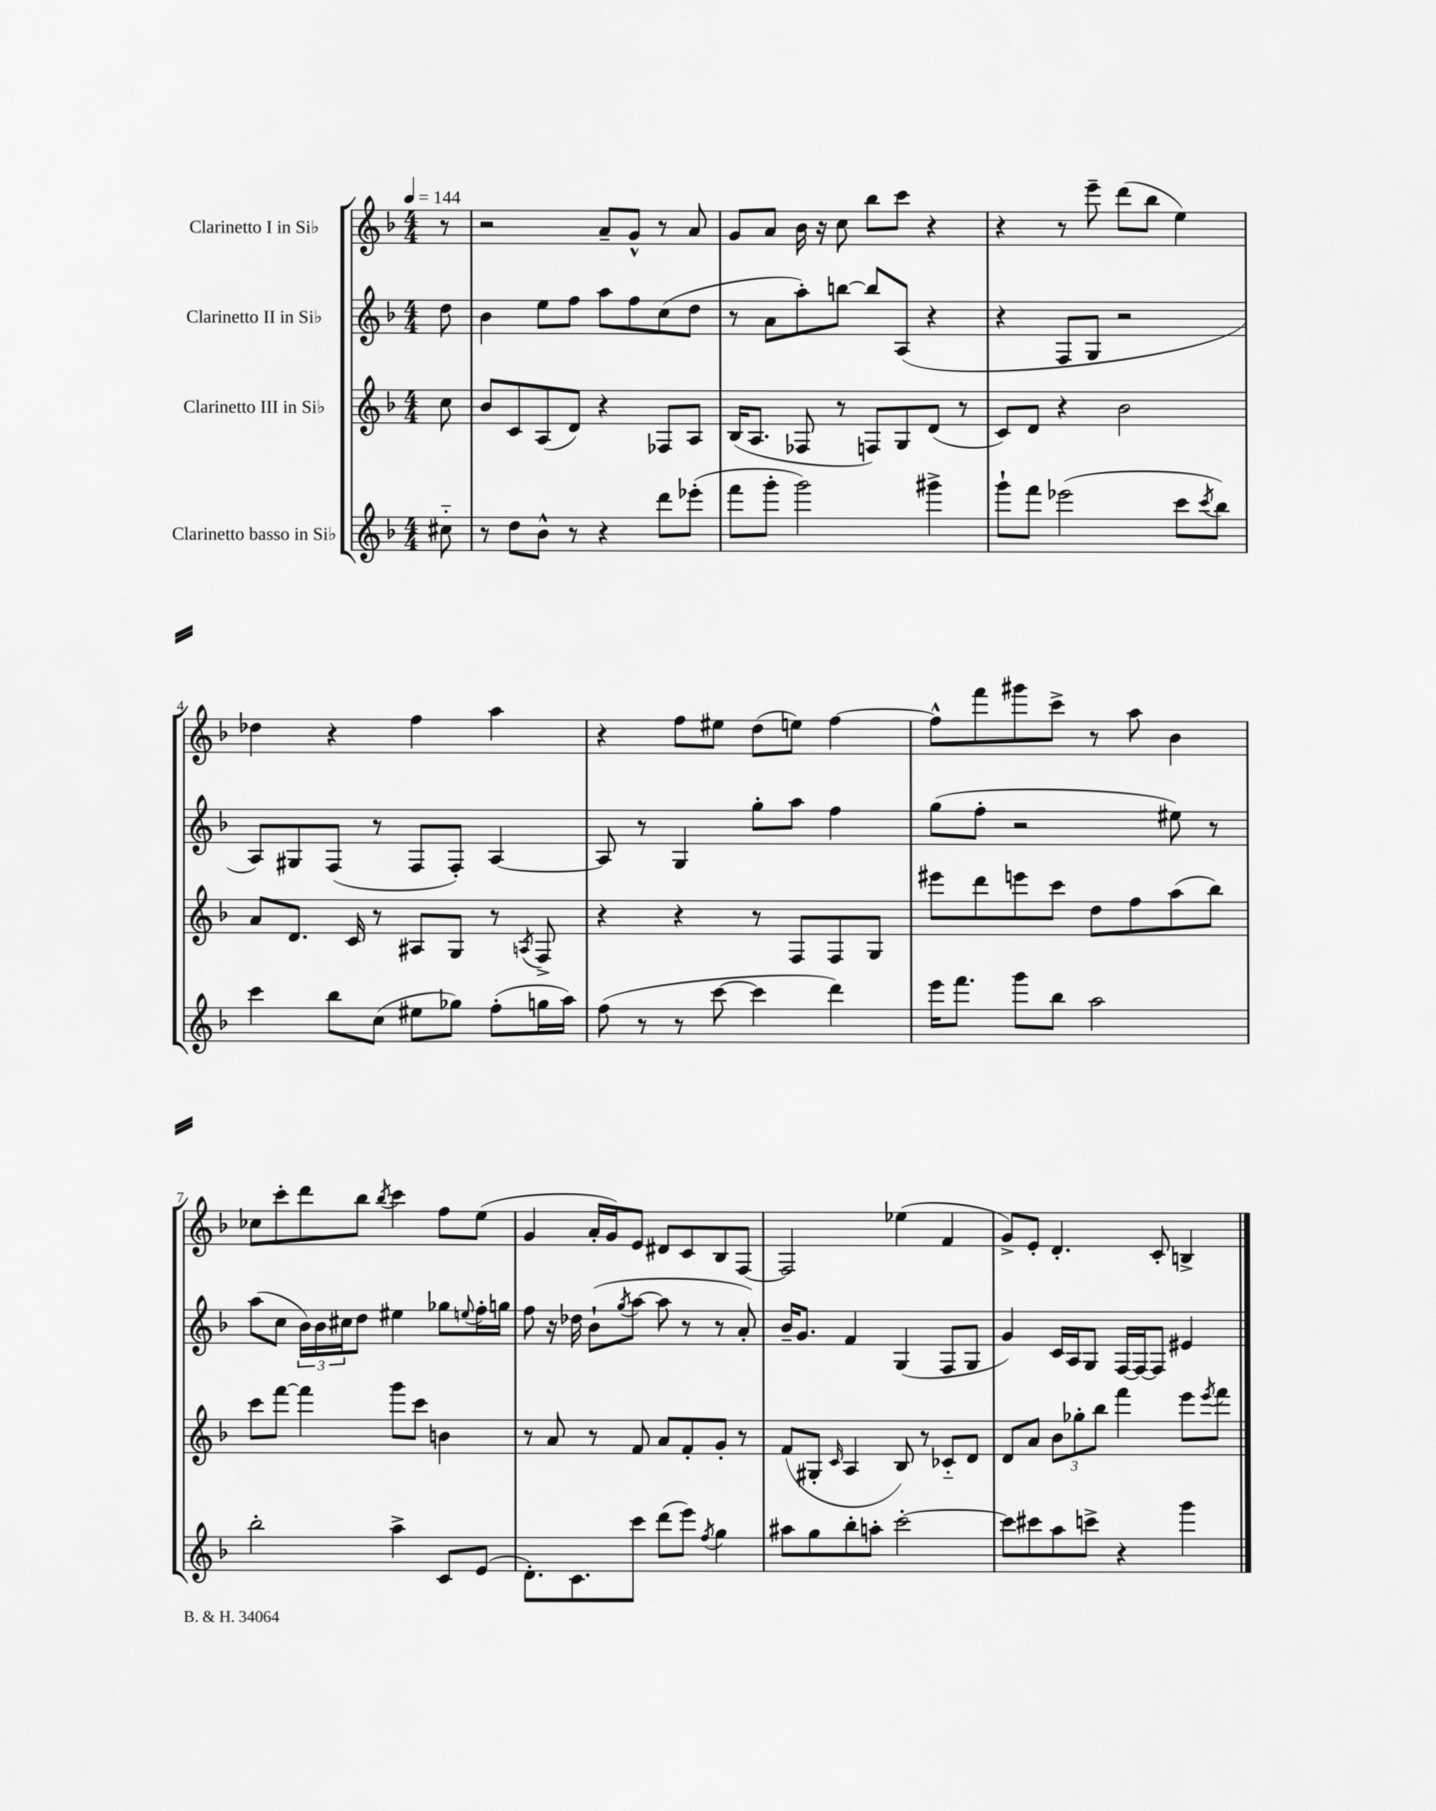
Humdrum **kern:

**kern	**kern	**kern	**kern
*staff4	*staff3	*staff2	*staff1
*clefG2	*clefG2	*clefG2	*clefG2
*k[b-]	*k[b-]	*k[b-]	*k[b-]
*M4/4	*M4/4	*M4/4	*M4/4
*MM144	*MM144	*MM144	*MM144
8cc#'~\	8cc\	8dd\	8r
=	=	=	=
8r	8b-/L	4b-\	2r
8dd\L	8c/	.	.
8b-^^\J	(8A/	8ee\L	.
8r	8d/J)	8ff\J	.
4r	4r	8aa\L	8a~/L
.	.	8ff\	8g^^/J
8ddd\L	8F-/L	(8cc\	8r
(8eee-'\J	8A/J	8dd\J	8a/
=	=	=	=
8fff\L	(16B-/LK	8r	8g/L
.	8.A/J	.	.
8ggg'\J	.	8a\L	8a/J
2ggg\)	8F-/	8aa'\)	16b-\
.	.	.	16r
.	8r	[8bb\J	8cc\
.	8F/L)	8bb/]L	8bb-\L
.	8G/	(8A/J	8ccc\J
4ggg#^\	(8d/J	4r	4r
.	8r	.	.
=	=	=	=
8ggg`\L	8c/L)	4r	4r
8fff\J	8d/J	.	.
(2eee-\	4r	8F/L	8r
.	.	8G/J	8eee~\
.	2b-\	2r	(8ddd\L
.	.	.	8bb-\J
8ccc\L	.	.	4ee\)
8qccc/	.	.	.
8bb-\J)	.	.	.
=	=	=	=
4ccc\	8a/L	8A/L)	4dd-\
.	8.d/J	8G#/	.
8bb-\L	.	(8F/J	4r
.	16c/	.	.
(8cc\J	8r	8r	.
8ee#\L	8A#/L	8F/L	4ff\
8gg-\J)	8G/J	8F'/J)	.
(8ff'\L	8r	[4A/	4aa\
.	8qA/	.	.
16gg\L	8F^/	.	.
16aa\JJ)	.	.	.
=	=	=	=
(8ff\	4r	8A/]	4r
8r	.	8r	.
8r	4r	4G/	8ff\L
[8ccc\	.	.	8ee#\J
4ccc\]	8r	8gg'\L	(8dd\L
.	8F/L	8aa\J	8ee\J)
4ddd\)	8F/	4ff\	[4ff\
.	8G/J	.	.
=	=	=	=
16eee\LK	8eee#\L	(8gg\L	8ff^^\]L
8.fff\J	.	.	.
.	8ddd\	8ff'\J	8fff\
8ggg\L	8eee\	2r	8ggg#\
8bb-\J	8ccc\J	.	8ccc^\J
2aa\	8dd\L	.	8r
.	8ff\	.	8aa\
.	(8aa\	8ee#\)	4b-\
.	8bb-\J)	8r	.
=	=	=	=
2bb-'\	8ccc\L	(8aa\L	8cc-\L
.	[8fff\J	8cc\J	8ccc'\
.	4fff\]	24b-\LL)	8ddd\
.	.	24b-\	.
.	.	24cc#\J	.
.	.	8dd\J	8bb-\J
.	.	.	8qbb-/
4aa^\	8ggg\L	4ee#\	4ccc\
.	8ccc\J	.	.
8c/L	4b\	8gg-\L	8ff\L
.	.	8qqee/	.
(8e/J	.	16ff'\L	(8ee\J
.	.	16gg\JJ	.
=	=	=	=
8.d'\L)	8r	8ff\	4g/
.	8a/	16r	.
8.c\	.	16dd-\	.
.	8r	(8b-`\L	16a'/LL
.	.	.	16g/J)
.	.	8qgg/	.
8ccc\J	8f/	[8aa\J	8e/J
(8ddd\L	8a/L	8aa\]	8d#/L
8eee\J)	8f'/	8r	8c/
8qff/	.	.	.
4gg\	8g'/J	8r	8B-/
.	8r	8a'/)	[8F/J
=	=	=	=
8aa#\L	(8f/L	16b-~/LK	2F/]
.	.	8.g/J	.
8gg\	8G#'/J	.	.
.	16qqc/	.	.
8bb-'\	4A/	4f/	.
8aa'\J	.	.	.
[2ccc'\	8B-/)	(4G/	(4ee-\
.	8r	.	.
.	8c-'~/L	8F/L	4f/
.	8d/J	8G/J	.
=	=	=	=
8ccc\]L	8d/L	4g/)	8g^/L)
8ccc#\	8a/J	.	8e'/J
8aa\	12b-\L	16c/LL	4.d'/
.	.	16A/J	.
.	12gg-'\	.	.
8ccc^\J	.	8G/J	.
.	12bb-\J	.	.
4r	4fff\	[16F/LL	.
.	.	16F/_J	.
.	.	8F/]J	8c'/
4ggg\	8eee\L	4e#/	4B^/
.	8qeee/	.	.
.	8fff\J	.	.
==	==	==	==
*-	*-	*-	*-
